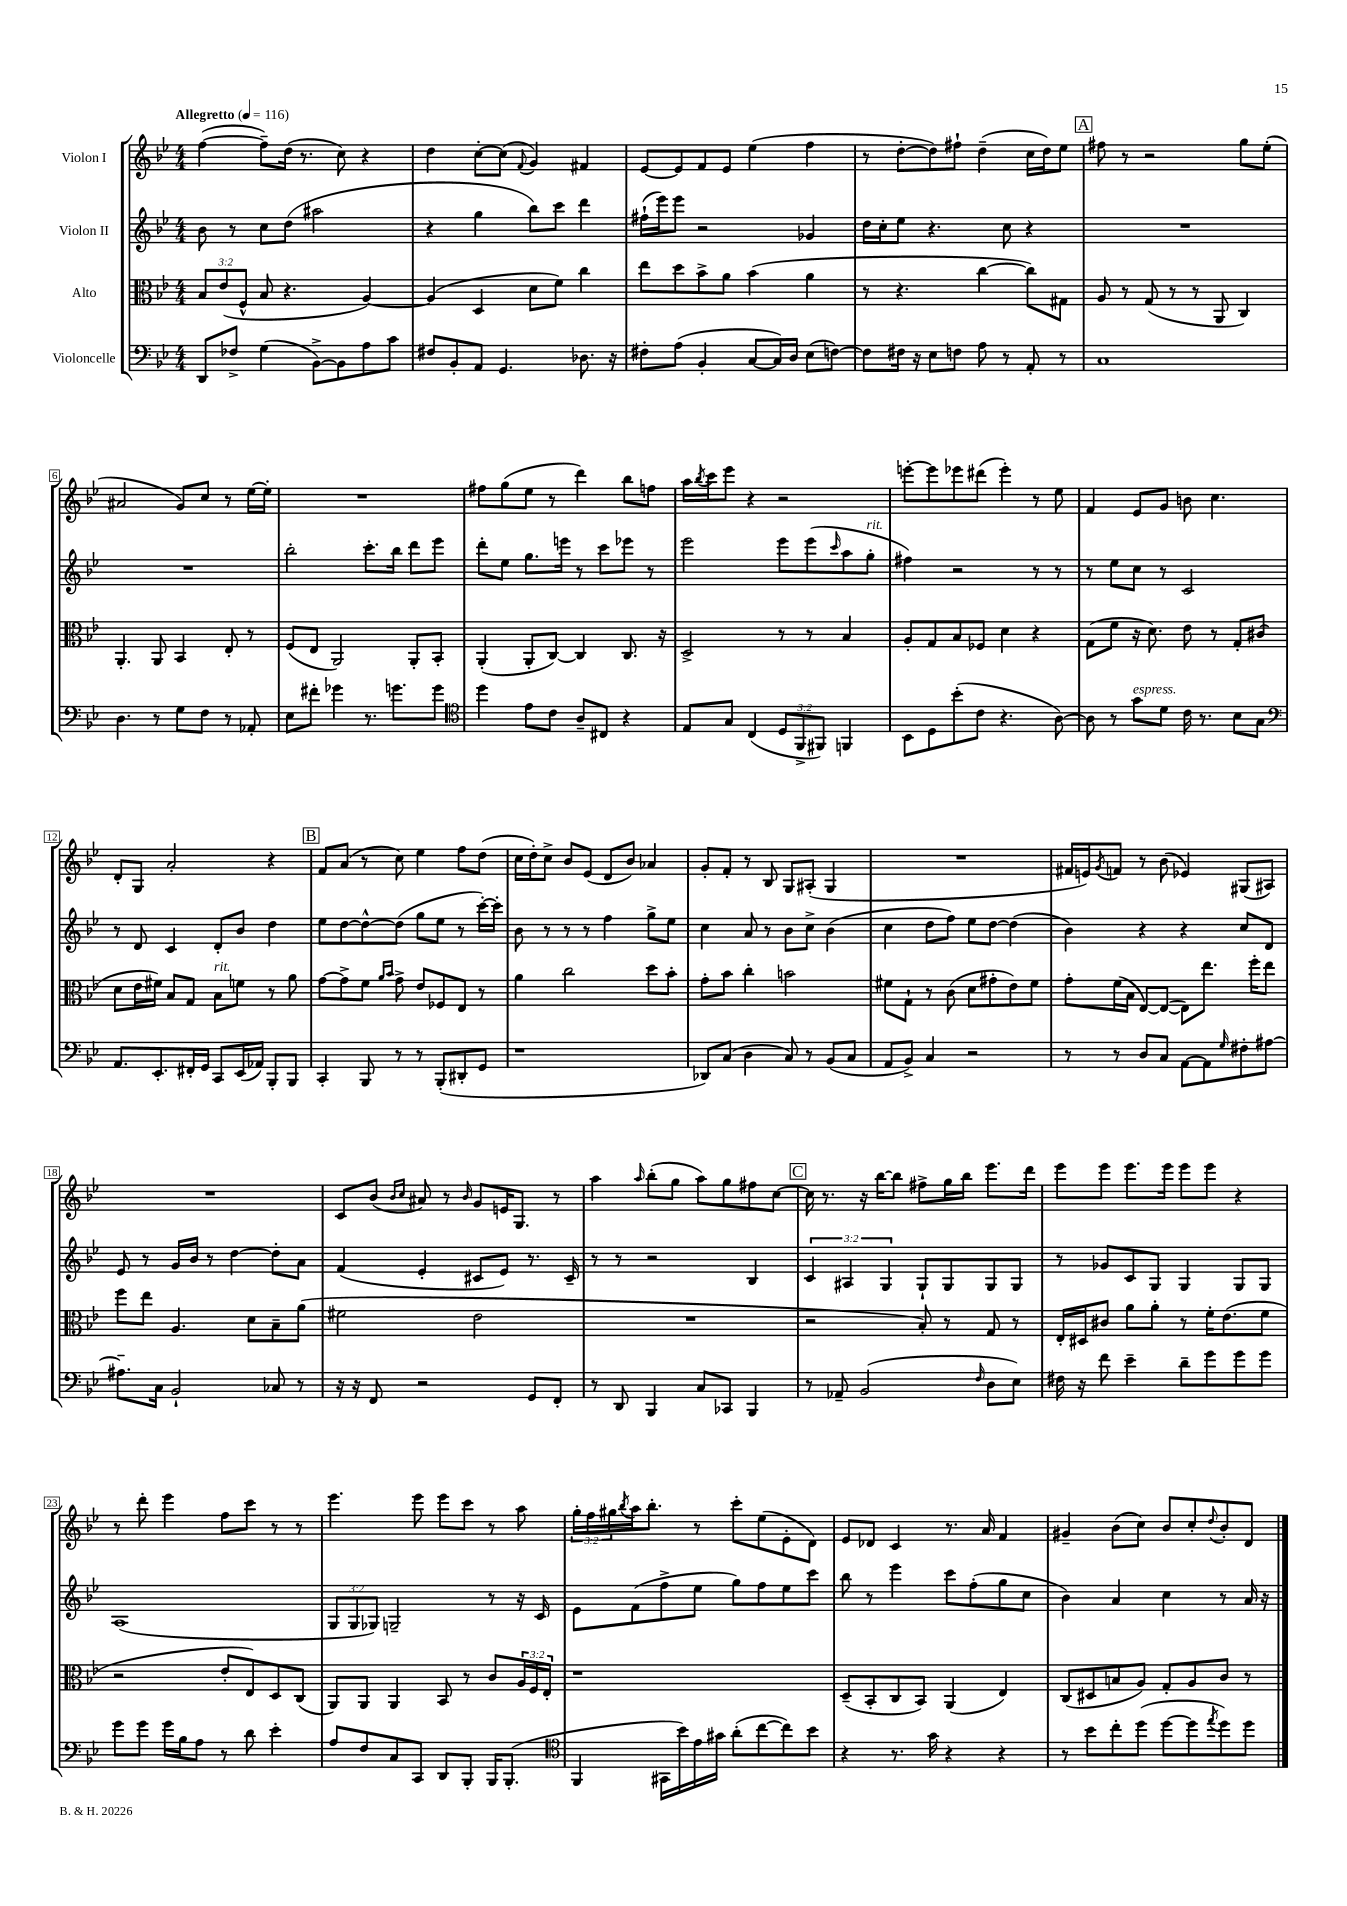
<<
\new StaffGroup <<
\new Staff = "s0" \with { instrumentName = "Violon I" } {
    \clef treble \key bes \major \numericTimeSignature \time 4/4 \override Staff.TupletNumber.text = #tuplet-number::calc-fraction-text \tempo "Allegretto" 4 = 116
    f''4~( f''8--) d''16( r8. c''8) r4 |
    d''4 c''8~-. c''8( \appoggiatura { f'8 } g'4) fis'4 |
    ees'8~ ees'8 f'8 ees'8 ees''4( f''4 |
    r8 d''8~-. d''8) fis''8-! d''4--( c''16 d''16) ees''8 |
    \mark \markup { \box "A" } fis''8 r8 r2 g''8 ees''8-.( |
    ais'2 g'8) c''8 r8 ees''16~ ees''16-. |
    R1 |
    fis''8 g''8( ees''8 r8 d'''4) bes''8 f''8 |
    a''16 \acciaccatura { bes''8 } c'''16 ees'''8 r4 r2 |
    e'''8~-. e'''8 ees'''8 dis'''8( ees'''4-.) r8 ees''8 |
    f'4 ees'8 g'8 b'8 c''4. |
    d'8-. g8 a'2-. r4 |
    \mark \markup { \box "B" } f'8 a'8( r8 c''8) ees''4 f''8 d''8( |
    c''16 d''16-.) c''8-> bes'8 ees'8( d'8 bes'8) aes'4 |
    g'8-. f'8-. r8 bes8 g8 ais8-.( g4 |
    R1 |
    fis'16 e'16) \acciaccatura { g'8 } f'8 r8 bes'8( ees'4) gis8( ais8) |
    R1 |
    c'8 bes'8( \grace { bes'16 c''16 } ais'8) r8 \grace { bes'16 } g'8 e'16 g8. r8 |
    a''4 \grace { a''16 } bes''8-.( g''8 a''8) g''8 fis''8 c''8~ |
    \mark \markup { \box "C" } c''16 r8. r16 bes''16~ bes''8 fis''8-> g''16 bes''16 ees'''8. d'''16 |
    ees'''8 ees'''8 ees'''8. ees'''16 ees'''8 ees'''8 r4 |
    r8 d'''8-. ees'''4 f''8 c'''8 r8 r8 |
    ees'''4. ees'''8 ees'''8 c'''8 r8 a''8 |
    \tuplet 3/2 { g''16-. f''16 gis''16 } \acciaccatura { bes''8 } a''16 bes''8.-. r8 c'''8-. ees''8( ees'8-. d'8) |
    ees'8 des'8 c'4 r8. a'16 f'4 |
    gis'4-- bes'8( c''8) bes'8 c''8-. \appoggiatura { d''8 } bes'8-. d'8 \bar "|." |
}
\new Staff = "s1" \with { instrumentName = "Violon II" } {
    \clef treble \key bes \major \numericTimeSignature \time 4/4 \override Staff.TupletNumber.text = #tuplet-number::calc-fraction-text
    bes'8 r8 c''8 d''8( ais''2 |
    r4 g''4 bes''8) c'''8 d'''4 |
    fis''16-!( ees'''16) ees'''8 r2 ges'4 |
    d''16 c''16-. ees''8 r4. c''8 r4 |
    \mark \markup { \box "A" } R1 |
    R1 |
    bes''2-. c'''8.-. bes''16 d'''8 ees'''8 |
    d'''8-. ees''8 g''8. e'''16 r8 c'''8 ees'''8 r8 |
    ees'''2 ees'''8 ees'''8( \grace { c'''16 } a''8 g''8-.^\markup { \italic "rit." } |
    fis''4) r2 r8 r8 |
    r8 ees''8 c''8 r8 c'2 |
    r8 d'8 c'4 d'8-. bes'8 d''4 |
    \mark \markup { \box "B" } ees''8 d''8~ d''8~-^ d''8( g''8 ees''8 r8 c'''16~-.) c'''16-. |
    bes'8 r8 r8 r8 f''4 g''8-> ees''8 |
    c''4 a'8 r8 bes'8 c''8-> bes'4( |
    c''4 d''8 f''8) ees''8 d''8~ d''4( |
    bes'4) r4 r4 c''8 d'8 |
    ees'8 r8 g'16 bes'16 r8 d''4~ d''8-. a'8 |
    f'4( ees'4-. cis'8 ees'8) r8. cis'16-- |
    r8 r8 r2 bes4 |
    \mark \markup { \box "C" } \tuplet 3/2 { c'4 ais4 g4 } g8-! g8 g8 g8 |
    r8 ges'8 c'8 g8 g4 g8 g8 |
    a1( |
    \tuplet 3/2 { g8 g8 ges8) } g2-- r8 r16 c'16 |
    ees'8 f'8( f''8-> ees''8 g''8) f''8 ees''8 c'''8 |
    bes''8 r8 ees'''4 c'''8 f''8-.( g''8 c''8 |
    bes'4) a'4 c''4 r8 a'16 r16 \bar "|." |
}
\new Staff = "s2" \with { instrumentName = "Alto" } {
    \clef alto \key bes \major \numericTimeSignature \time 4/4 \override Staff.TupletNumber.text = #tuplet-number::calc-fraction-text
    \tuplet 3/2 { bes8 ees'8( f8-^ } bes8 r4. a4~) |
    a4( d4 d'8 f'8) c''4 |
    ees''8 d''8 bes'8-> a'8 bes'4( a'4 |
    r8 r4. c''4~ c''8) gis8 |
    \mark \markup { \box "A" } a8 r8 g8( r8 r8 a,8 c4) |
    a,4.-. a,8 bes,4 ees8-. r8 |
    f8( ees8 a,2) a,8-. bes,8-. |
    a,4-.( a,8-. c8~) c4 c8. r16 |
    d2-> r8 r8 bes4 |
    a8-. g8 bes8 fes8 d'4 r4 |
    g8( f'8 r16 d'8.) ees'8 r8 g8-. cis'8( |
    d'8 ees'16 fis'16) bes8 g8 bes8^\markup { \italic "rit." } f'8 r8 a'8 |
    \mark \markup { \box "B" } g'8~ g'8-> f'8 \grace { a'16 bes'16 } g'8-> ees'8 fes8 ees8 r8 |
    a'4 c''2 d''8 bes'8-. |
    g'8-. bes'8 c''4-. b'2 |
    fis'8 g8-! r8 c'8( d'8 gis'8-. ees'8) fis'8 |
    g'8-. f'16( bes16 ees8~) ees8~( ees8) ees''8. f''16-. ees''8 |
    f''8 ees''8 a4. d'8 bes8-- a'8( |
    fis'2 ees'2 |
    R1 |
    \mark \markup { \box "C" } r2 bes8-.) r8 g8 r8 |
    ees16-. dis16 cis'8 a'8 a'8-. r8 f'16-. ees'8.( f'8 |
    r2 ees'8-. ees8) d8 c8( |
    a,8) a,8 a,4 bes,8 r8 c'8 \tuplet 3/2 { a16 f16 ees16-. } |
    r1 |
    d8--( bes,8-. c8 bes,8) a,4( ees4) |
    c8( dis8 b8 a8) g8-. a8 c'8 r8 \bar "|." |
}
\new Staff = "s3" \with { instrumentName = "Violoncelle" } {
    \clef bass \key bes \major \numericTimeSignature \time 4/4 \override Staff.TupletNumber.text = #tuplet-number::calc-fraction-text
    d,8 fes8-> g4( bes,8~->) bes,8 a8 c'8 |
    fis8 bes,8-. a,8 g,4. des8. r16 |
    fis8-. a8( bes,4-. c8~ c16) d16 ees8( f8~) |
    f8 fis16 r16 ees8 f8 a8 r8 a,8-. r8 |
    \mark \markup { \box "A" } c1 |
    d4. r8 g8 f8 r8 aes,8-. |
    ees8 fis'8-. ges'4 r8. g'8. g'8 |
    \clef tenor d''4 ees'8 c'8 a8-- cis8 r4 |
    ees8 g8 c4( \tuplet 3/2 { d8 f,8-> fis,8) } f,4 |
    bes,8 d8 bes'8-.( c'8 r4. a8~) |
    a8 r8 g'8^\markup { \italic "espress." } d'8 c'16 r8. bes8 g8 |
    \clef bass a,8. ees,8.-. fis,16-. g,16 c,8 ees,16( aes,16) bes,,8-. bes,,8 |
    \mark \markup { \box "B" } c,4-. bes,,8 r8 r8 bes,,8-.( dis,8-. g,8 |
    r1 |
    des,8) c8( d4 c8) r8 bes,8( c8 |
    a,8 bes,8->) c4 r2 |
    r8 r8 d8 c8 a,8~ a,8 \grace { g16 } fis8-. ais8~ |
    ais8.-- c16 bes,2-! ces8 r8 |
    r16 r16 f,8 r2 g,8 f,8-. |
    r8 d,8 bes,,4 c8 ces,8 bes,,4 |
    \mark \markup { \box "C" } r8 aes,8-- bes,2( \grace { f16 } d8 ees8) |
    fis16 r16 f'8 ees'4-- d'8-- g'8 g'8 g'8 |
    g'8 g'8 g'16 bes16 a8 r8 d'8 ees'4-. |
    a8 f8 c8 c,8 d,8 bes,,8-. bes,,16 bes,,8.-.( |
    \clef tenor f,4 gis,16 bes'16) ees'16 gis'16 a'8-.( c''8~ c''8) bes'8 |
    r4 r8. g'16 r4 r4 |
    r8 bes'8 c''8-. d''8( d''8~ d''8 \acciaccatura { ees''8 } d''8) d''8 \bar "|." |
}
>>
>>
\layout { \context { \Score \override BarNumber.stencil = #(make-stencil-boxer 0.1 0.3 ly:text-interface::print) } }
